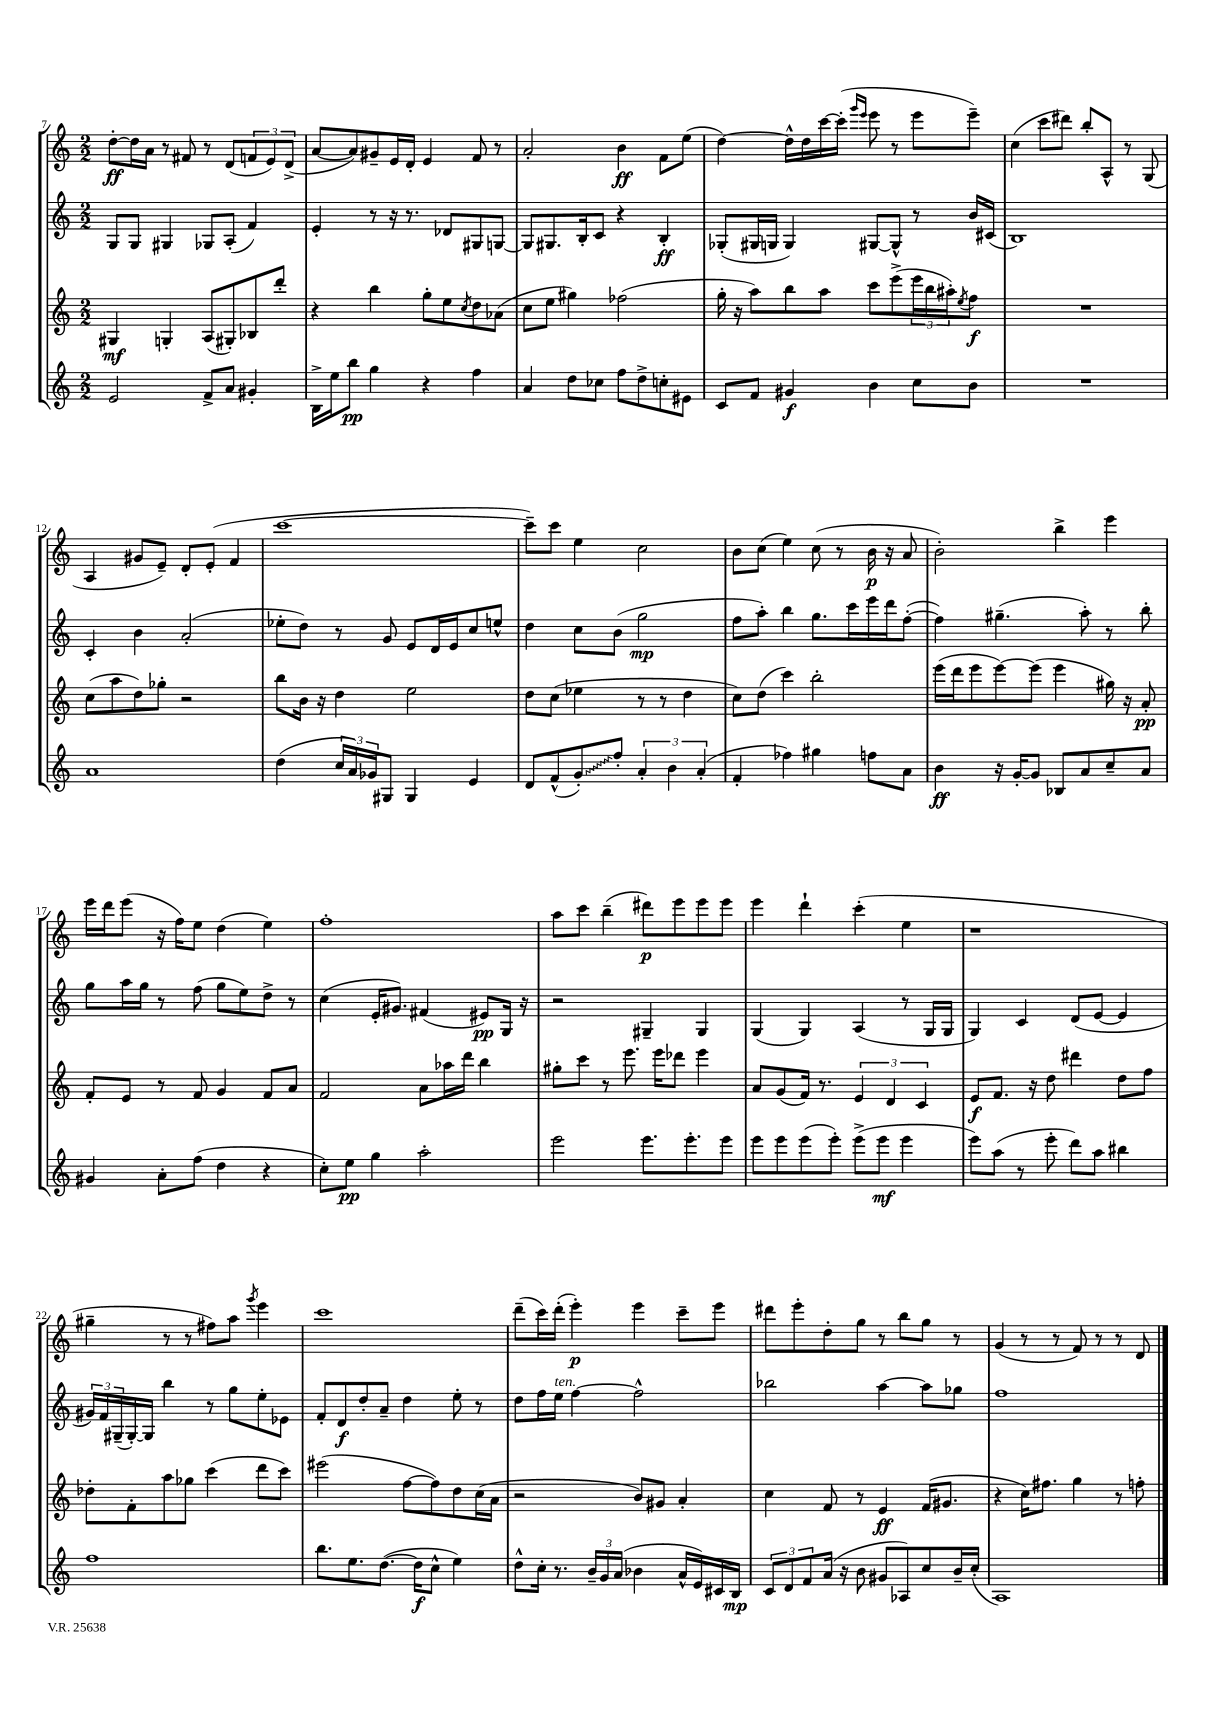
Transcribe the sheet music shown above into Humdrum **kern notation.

**kern	**kern	**kern	**kern
*staff4	*staff3	*staff2	*staff1
*clefG2	*clefG2	*clefG2	*clefG2
*k[]	*k[]	*k[]	*k[]
*M2/2	*M2/2	*M2/2	*M2/2
2e	4G#	8G	[8dd'
.	.	8G	16dd]
.	.	.	16a
.	4G'	4G#	8r
.	.	.	8f#
8f^	(8A	8G-	8r
8a	8G#')	(8A'	(8d
4g#'	8B-	4f)	12f
.	.	.	12e)
.	8ddd'	.	.
.	.	.	(12d^
=	=	=	=
16B^	4r	4e'	[8a
16ee	.	.	.
8bb	.	.	8a])
4gg	4bb	8r	8g#~
.	.	16r	16e
.	.	8.r	16d'
4r	8gg'	.	4e
.	8ee	8d-	.
.	8qcc	.	.
4ff	8dd	8G#	8f
.	(8a-	[8G	8r
=	=	=	=
4a	8cc	8G]	2a'
.	8ee	8.G#	.
8dd	4gg#)	.	.
.	.	16B'	.
8cc-	.	8c	.
8ff	(2ff-	4r	4b
8dd^	.	.	.
8cc'	.	4B'	8f
8e#	.	.	(8ee
=	=	=	=
8c	16gg'	(8G-'	[4dd)
.	16r	.	.
8f	8aa)	16G#	.
.	.	16G	.
4g#	8bb	4G)	16dd^^]
.	.	.	16dd
.	8aa	.	[16ccc
.	.	.	(16ccc']
.	.	.	16qqggg
.	.	.	16qqeee
4b	8ccc	[8G#	8eee
.	(8eee^	8G#^^]	8r
8cc	24eee	8r	8eee
.	24bb	.	.
.	24aa#')	.	.
.	8qee	.	.
8b	8ff	16b	8eee~)
.	.	(16c#	.
=	=	=	=
1r	1r	1B)	(4cc
.	.	.	8ccc
.	.	.	8ddd#)
.	.	.	8bb'
.	.	.	8A^^
.	.	.	8r
.	.	.	(8G
=	=	=	=
1a	(8cc	4c'	4A
.	8aa	.	.
.	8dd)	4b	8g#
.	8gg-'	.	8e~)
.	2r	(2a'	8d'
.	.	.	(8e'
.	.	.	4f
=	=	=	=
(4dd	8bb	8ee-'	[1ccc
.	16b	8dd)	.
.	16r	.	.
24cc	4dd	8r	.
24a)	.	.	.
24g-	.	.	.
8G#	.	8g	.
4G#	2ee	8e	.
.	.	16d	.
.	.	16e	.
4e	.	8cc	.
.	.	8ee^^	.
=	=	=	=
8d	8dd	4dd	8ccc~])
(8f^^	(8cc	.	8ccc
8g')	4ee-	8cc	4ee
8ff'	.	(8b	.
6a'	8r	2gg	2cc
.	8r	.	.
6b	.	.	.
.	4dd	.	.
(6a'	.	.	.
=	=	=	=
4f'	8cc)	8ff	8b
.	(8dd	8aa')	(8cc
4ff-)	4ccc)	4bb	4ee)
4gg#	2bb'	8.gg	(8cc
.	.	.	8r
.	.	16ccc	.
8ff	.	16eee	16b
.	.	16ddd	16r
8a	.	([8ff'	8a
=	=	=	=
4b	(16eee	4ff])	2b')
.	16ddd	.	.
.	8eee	.	.
16r	[8eee)	(4.gg#~	.
[16g'	.	.	.
8g]	(8eee]	.	.
8B-	4eee	.	4bb^
8a	.	8aa')	.
8cc~	16gg#)	8r	4eee
.	16r	.	.
8a	8a'	8bb'	.
=	=	=	=
4g#	8f'	8gg	16eee
.	.	.	16ddd
.	8e	16aa	(8eee
.	.	16gg	.
8a'	8r	8r	16r
.	.	.	16ff)
(8ff	8f	(8ff	8ee
4dd	4g	8gg	(4dd
.	.	8ee)	.
4r	8f	8dd^	4ee)
.	8a	8r	.
=	=	=	=
8cc')	2f	(4cc	1ff'
8ee	.	.	.
4gg	.	16e'	.
.	.	8.g#)	.
2aa'	8a	(4f#	.
.	16aa-	.	.
.	16ddd	.	.
.	4bb	8e#)	.
.	.	16G	.
.	.	16r	.
=	=	=	=
2eee	8gg#'	2r	8aa
.	8ccc	.	8ccc
.	8r	.	(4bb~
.	8.eee	.	.
8.eee	.	4G#~	8ddd#)
.	16eee	.	.
.	8ddd-	.	8eee
8.eee'	.	.	.
.	4eee	4G#	8eee
8eee	.	.	8eee
=	=	=	=
8eee	8a	(4G	4eee
8eee	(8g	.	.
(8eee	16f)	4G)	4ddd`
.	8.r	.	.
8eee')	.	.	.
(8eee^	6e	(4A	(4ccc'
8eee	.	.	.
.	6d	.	.
4eee	.	8r	4ee
.	6c	.	.
.	.	16G	.
.	.	16G	.
=	=	=	=
8eee)	8e	4G)	1r
(8aa	8.f	.	.
8r	.	4c	.
.	16r	.	.
8eee'	8dd	.	.
8ddd)	4ddd#	(8d	.
8aa	.	[8e	.
4bb#	8dd	4e]	.
.	8ff	.	.
=	=	=	=
1ff	8dd-'	24g#)	4gg#~
.	.	24f	.
.	.	(24G#~	.
.	8f'	[16G#')	.
.	.	16G#]	.
.	8aa	4bb	8r
.	8gg-	.	8r
.	(4ccc	8r	8ff#)
.	.	8gg	8aa
.	.	.	8qggg
.	8ddd	8ee'	4eee
.	8ccc)	8e-	.
=	=	=	=
8.bb	(2eee#	8f'	1ccc
.	.	8d	.
8.ee	.	.	.
.	.	8dd'	.
([8.dd	.	8a~	.
.	[8ff	4dd	.
16dd]	.	.	.
8cc^^	8ff])	.	.
4ee)	8dd	8ee'	.
.	(16cc	8r	.
.	16a	.	.
=	=	=	=
8dd^^	2r	8dd	(8ddd~
16cc'	.	16ff	16ccc)
8.r	.	16ee	(16ddd'
.	.	[4ff	4eee')
24b~	.	.	.
24g	.	.	.
(24a	.	.	.
4b-	8b)	2ff^^]	4eee
.	8g#	.	.
16a^^	4a'	.	8ccc~
16e)	.	.	.
16c#	.	.	8eee
16B	.	.	.
=	=	=	=
12c	4cc	2bb-	8ddd#
12d	.	.	.
.	.	.	8eee'
12f	.	.	.
(16a	8f	.	8dd'
16r	.	.	.
8b	8r	.	8gg
8g#	4e	[4aa	8r
8A-)	.	.	8bb
8cc	(16f	8aa]	8gg
.	8.g#	.	.
16b~	.	8gg-	8r
(16cc'	.	.	.
=	=	=	=
1A)	4r	1ff	(4g
.	16cc)	.	8r
.	8.ff#	.	.
.	.	.	8r
.	4gg	.	8f)
.	.	.	8r
.	8r	.	8r
.	8ff'	.	8d
==	==	==	==
*-	*-	*-	*-
